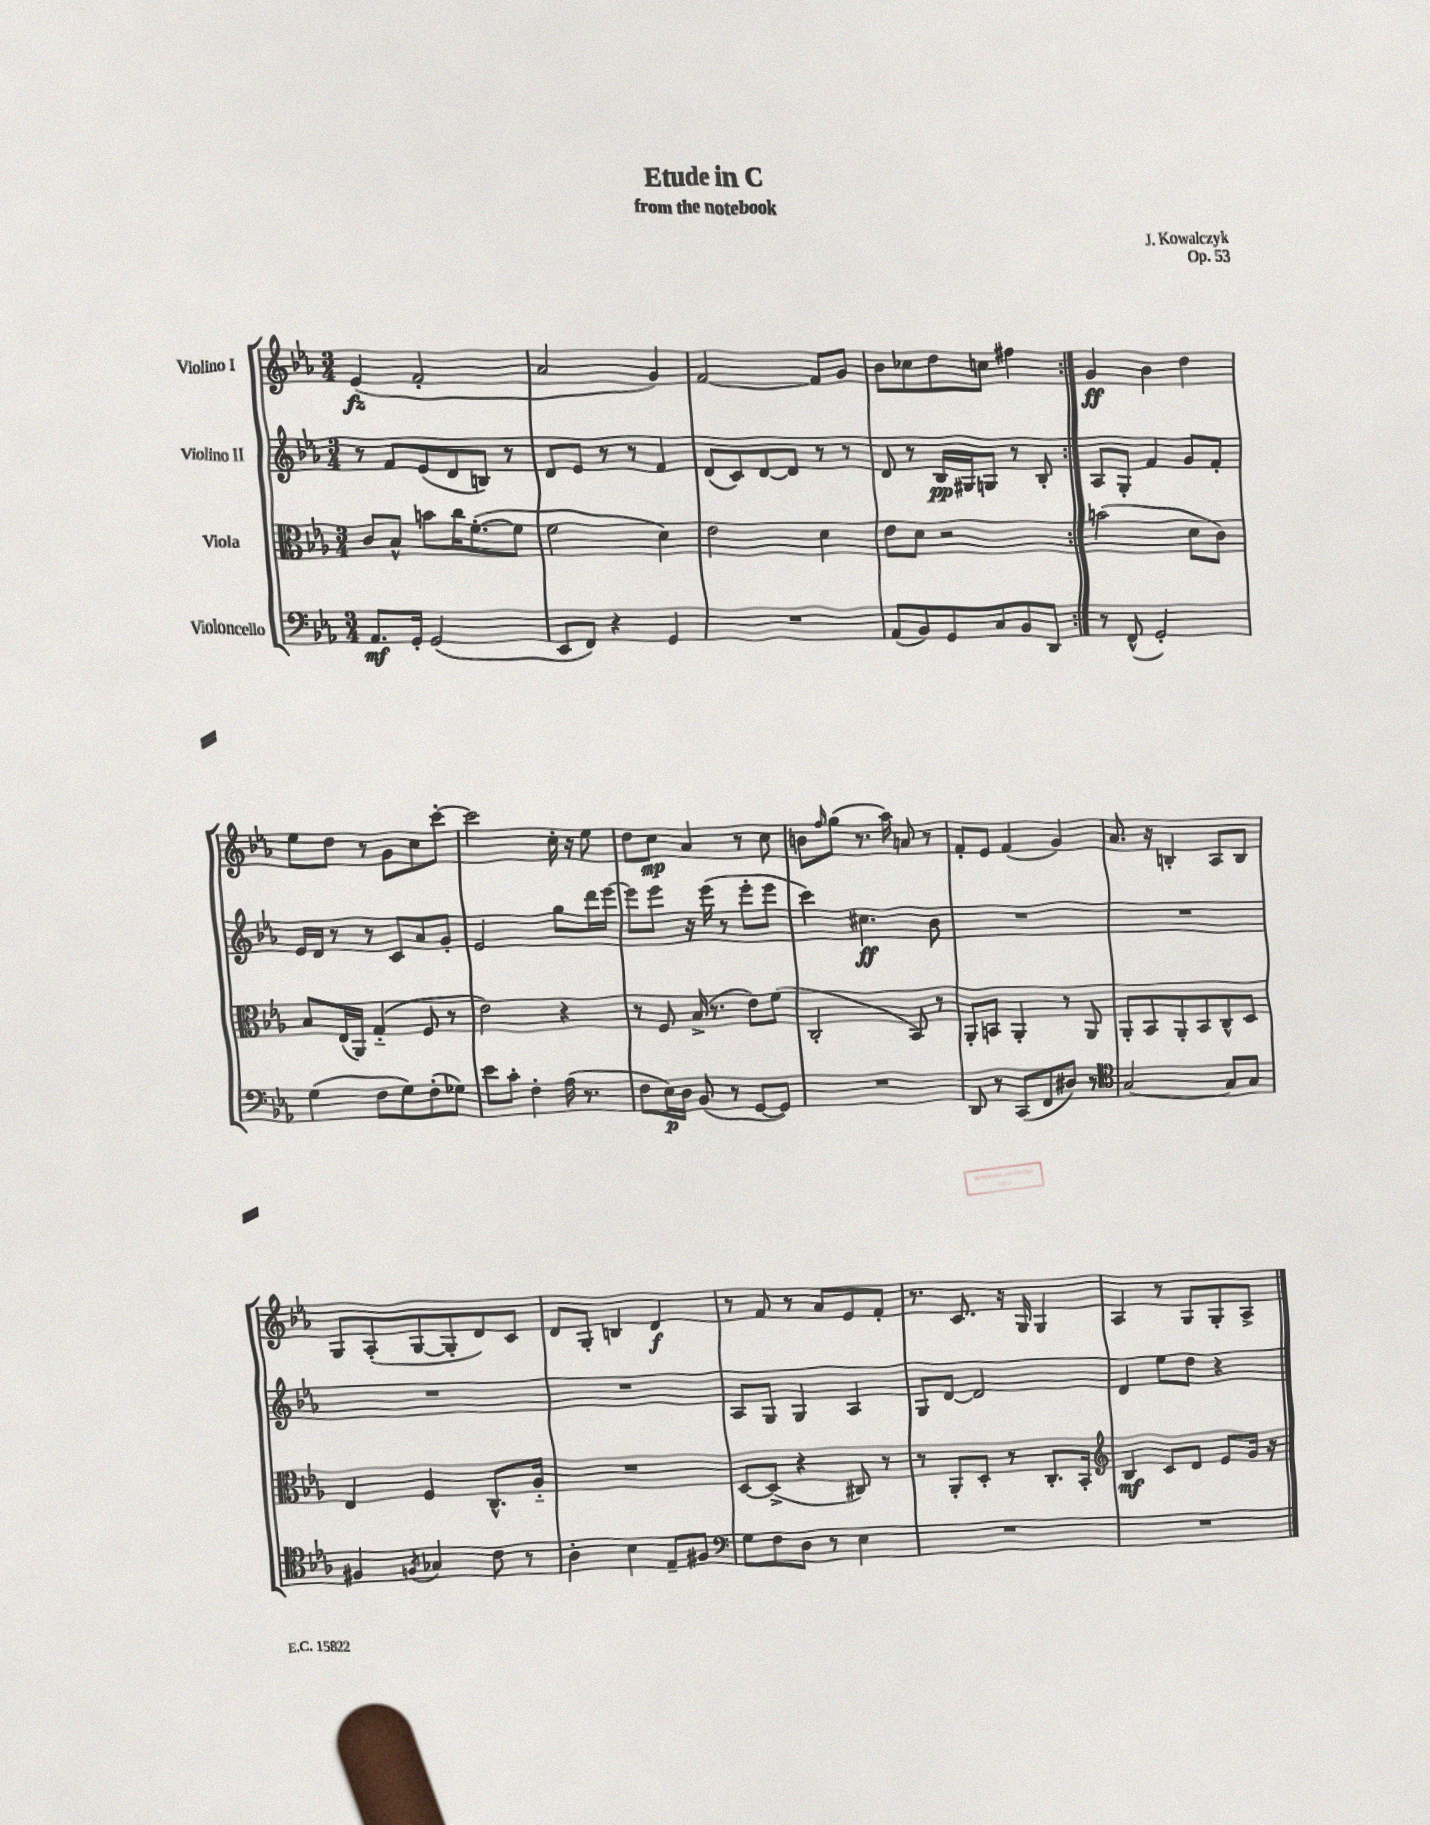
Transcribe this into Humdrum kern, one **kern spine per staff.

**kern	**kern	**kern	**kern
*staff4	*staff3	*staff2	*staff1
*clefF4	*clefC3	*clefG2	*clefG2
*k[b-e-a-]	*k[b-e-a-]	*k[b-e-a-]	*k[b-e-a-]
*M3/4	*M3/4	*M3/4	*M3/4
8.AA-/L	8c/L	8r	(4e-/
.	8B-^^/J	8f/L	.
16GG'/Jk	.	.	.
(2GG/	8b\L	(8e-/	2f'/
.	16cc\K	8d/	.
.	([8.f'\	.	.
.	.	8B/J)	.
.	8f\]J	8r	.
=	=	=	=
8EE-/L	2f\	8d/L	2a-/
8FF/J)	.	8e-/J	.
4r	.	8r	.
.	.	8r	.
4GG/	4d\)	4f/	4g/)
=	=	=	=
2.r	2e-\	(8d/L	[2f/
.	.	8c/)	.
.	.	[8d/	.
.	.	8d/]J	.
.	4d\	8r	8f/]L
.	.	8r	8g/J
=	=	=	=
(8AA-/L	8e-\L	8d/	8b-\L
8BB-/)	8d\J	8r	8cc-\
8GG/	2r	16B-/LL	8dd\
.	.	16G#/J	.
8C/	.	8G/J	8cc\J
8BB-/	.	8r	4ff#\
8DD/J	.	8B-'/	.
=:|!	=:|!	=:|!	=:|!
8r	(2b\	8A-/L	4g/
(8FF^^/	.	8G'/J	.
2GG'/)	.	4f/	4b-\
.	8d\L	8g/L	4dd\
.	8c\J)	8f'/J	.
=	=	=	=
(4G\	8B-/L	16e-/LL	8ee-\L
.	.	16d/JJ	.
.	(16E-/L	8r	8dd\J
.	16AA-/JJ)	.	.
8F\L	(4G'~/	8r	8r
8G\)	.	8c/L	8g\L
(8F'\	8F/	8a-/	8cc\
8G-\J)	8r	8g'/J	[8ccc'\J
=	=	=	=
8e-\L	2e-\)	2e-/	2ccc\]
8c'\J	.	.	.
4F'\	.	.	.
(16A-\	4r	8gg\L	16cc'\
8.r	.	.	16r
.	.	16ddd\L	8ee-\
.	.	[16eee-\JJ	.
=	=	=	=
8F\L	8r	8eee-\]L	8dd\L
16E-\L)	8F/	8eee-\J	8cc\J
16D\JJ	.	.	.
(8BB-/	(16B-^/	16r	4a-/
.	8.r	(16eee-\	.
8r	.	8r	.
[8GG/L	8e-\L)	8eee-'\L	8r
8GG/]J)	(8f\J	8eee-\J	8cc\
=	=	=	=
2.r	2C'/	4ccc\)	8b\L
.	.	.	16qqff/
.	.	.	(8gg\J
.	.	4.cc#\	8.r
.	.	.	16aa-\)
.	8BB-/)	.	8a/
.	8r	8b-\	8r
=	=	=	=
8DD/	8AA-'/L	2.r	8f'/L
8r	8BB/J	.	8e-/J
(8CC/L	4AA-'/	.	(4f/
8FF/	.	.	.
8D#/J)	8r	.	4g/)
8r	8AA-/	.	.
=	=	=	=
*clefC4	*	*	*
[2G/	8AA-'/L	2.r	8.a-/
.	8BB-/	.	.
.	.	.	16r
.	8AA-'/	.	4B'/
.	8BB-/	.	.
8G/]L	8C^^/	.	8A-/L
8G/J	8D/J	.	8B/J
=	=	=	=
4F#/	4E-/	2.r	8G/L
.	.	.	(8A-'/
8qF/	.	.	.
4G-/	4F/	.	[8G/
.	.	.	8G'/]
8c\	8.C^^/L	.	8d/)
8r	.	.	8c/J
.	16A-'~/Jk	.	.
=	=	=	=
4A-'\	2.r	2.r	8d/L
.	.	.	8G'/J
4B-\	.	.	4B/
8E-~/L	.	.	4d/
8F#/J	.	.	.
=	=	=	=
*clefF4	*	*	*
8G\L	[8D/L	8A-/L	8r
8F\	(8D^/]J	8G/J	8f/
8D\J	4r	4G/	8r
8r	.	.	8a-/L
4E-\	8C#/)	4A-/	8e-/
.	8r	.	8f'/J
=	=	=	=
2.r	8r	8G/L	8.r
.	8AA-'/L	[8d/J	.
.	.	.	8.c/
.	8D'/J	2d/]	.
.	8r	.	16r
.	.	.	16G/
.	8.C'/L	.	4G/
.	16BB-'/Jk	.	.
=	=	=	=
*	*clefG2	*	*
2.r	4B-/	4d/	4A-/
.	8c/L	8ee-\L	8r
.	8d/J	8dd\J	8G/L
.	8e-/L	4r	8G'/
.	16g/Jk	.	8A-^/J
.	16r	.	.
==	==	==	==
*-	*-	*-	*-
